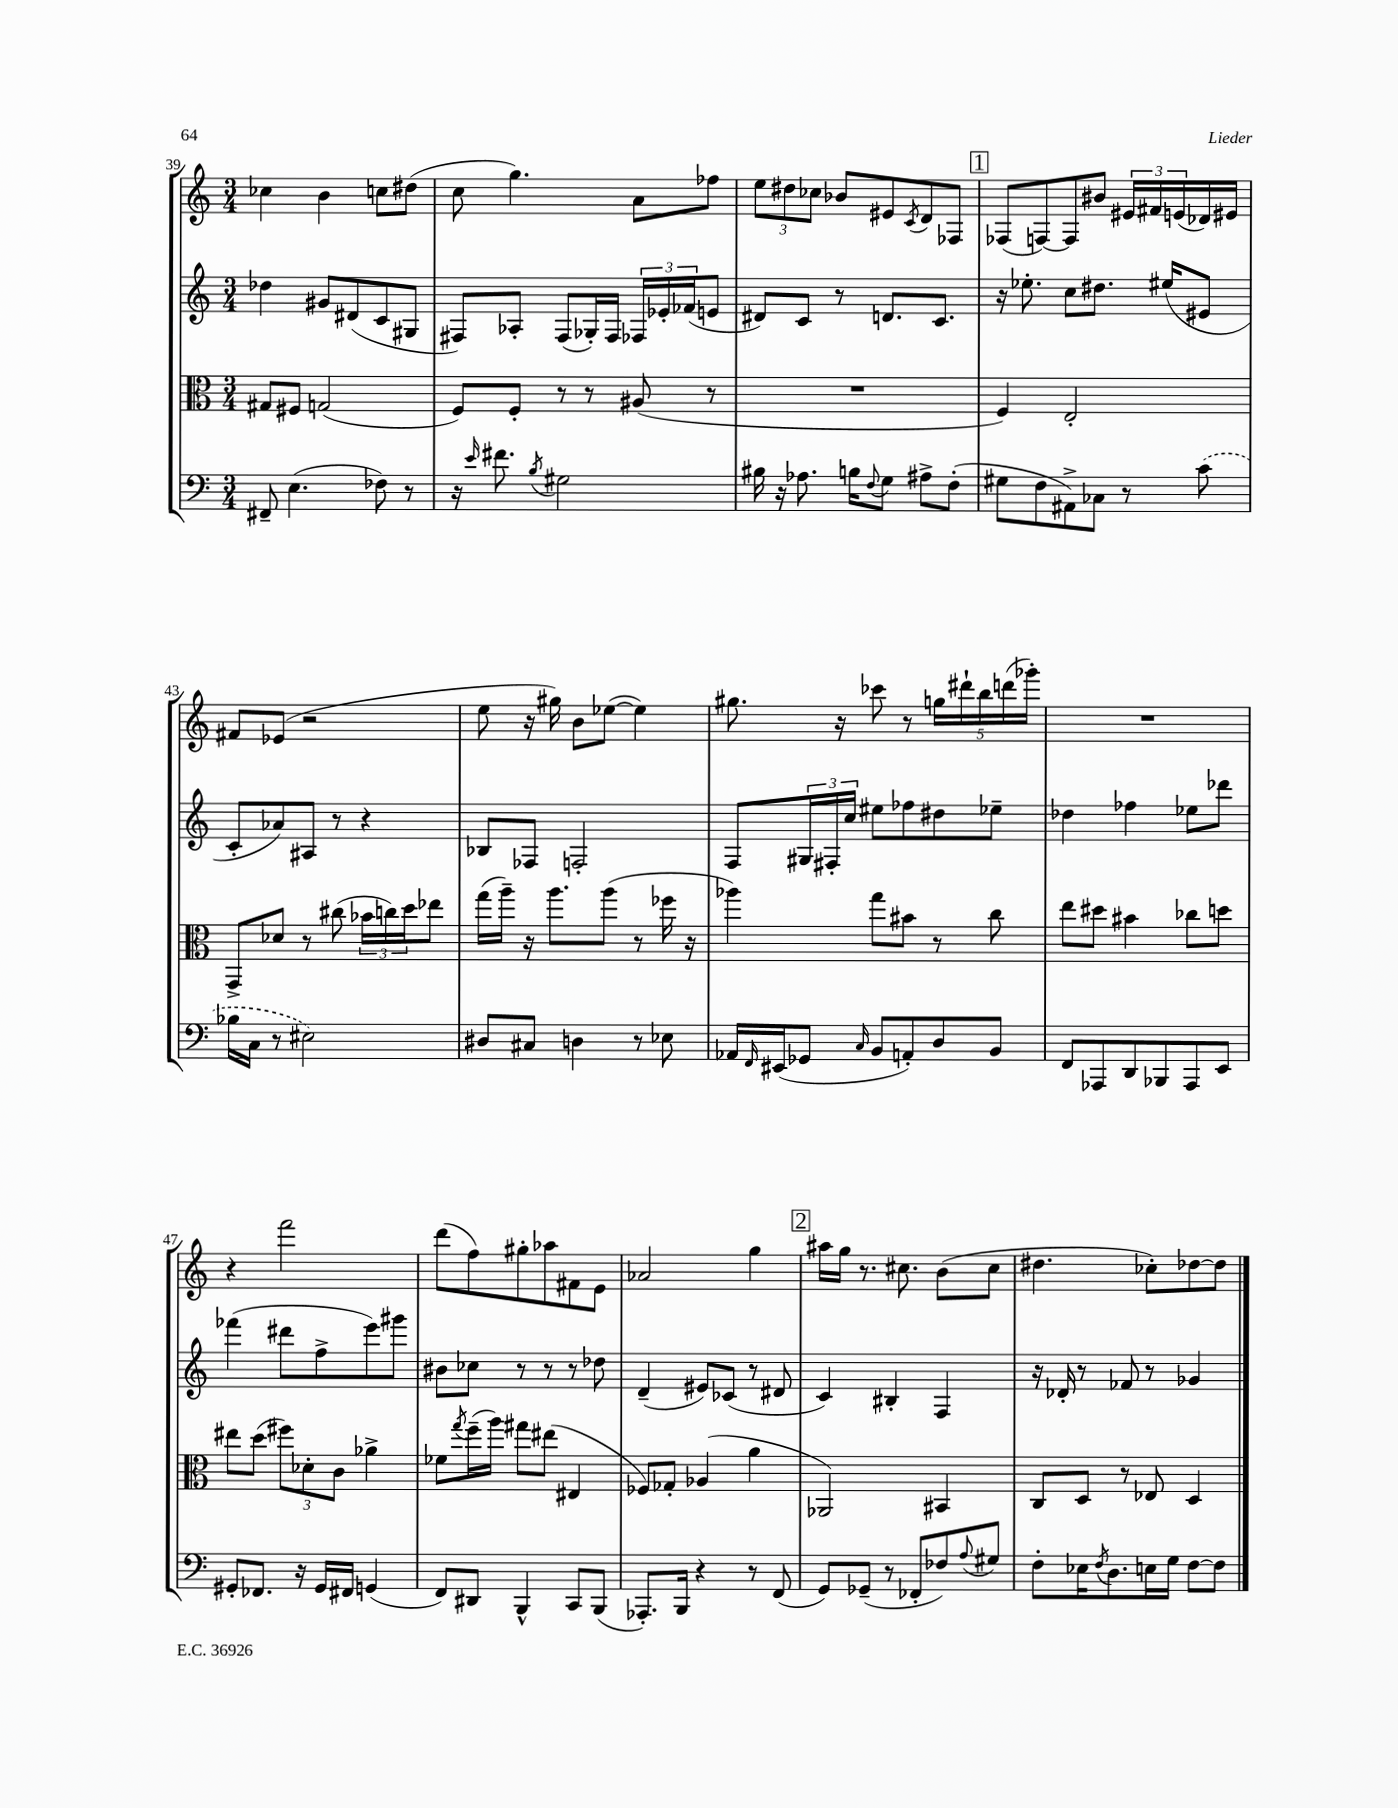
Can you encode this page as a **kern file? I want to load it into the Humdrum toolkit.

**kern	**kern	**kern	**kern
*part4	*part3	*part2	*part1
*staff4	*staff3	*staff2	*staff1
*clefF4	*clefC3	*clefG2	*clefG2
*k[]	*k[]	*k[]	*k[]
*M3/4	*M3/4	*M3/4	*M3/4
=39	=39	=39	=39
8FF#X~/	8G#X/L	4dd-X\	4cc-X\
(4.E\	8F#X/J	.	.
.	(2Gn/	8g#X/L	4b\
.	.	(8d#X/	.
8F-X\)	.	8c/	8ccn\L
8r	.	8G#X/J	(8dd#X\J
=40	=40	=40	=40
16r	8F/L)	8F#X/L)	8cc\
16qqe/	.	.	.
8.f#X\	.	.	.
.	8F'/J	8A-X'/J	4.gg\)
8qB/	.	.	.
2G#X\	8r	(8F#/L	.
.	8r	16G-X'/L)	.
.	.	16F#/JJ	.
.	(8A#X/	24F-X/LL	8a\L
.	.	24e-X'/	.
.	.	(24f-X/J	.
.	8r	8en/J	8ff-X\J
=41	=41	=41	=41
16B#X\	2.r	8d#X/L)	12ee\L
16r	.	.	.
.	.	.	12dd#X\
8.A-X\	.	8c/J	.
.	.	.	12cc-X\J
.	.	8r	8b-X/L
16Bn\KL	.	.	.
8qqF/	.	.	.
8G\J	.	8.dn/L	8e#X/
.	.	.	8qc/
8A#X^\L	.	.	8d/
.	.	8.c/J	.
(8F'\J	.	.	8F-X/J
!!LO:REH:place=s1:t=1
=42	=42	=42	=42
8G#X\L	4F/)	16r	(8F-X/L
.	.	8.ee-X'\	.
8F\	.	.	[8Fn/)
8AA#X^\)	2E'/	8cc\L	8F/]
8C-X\J	.	8.dd#X\J	8b#X/J
8r	.	.	24e#X/LL
.	.	.	24f#X/
.	.	(16ee#X/KL	.
.	.	.	(24en/
(8c\	.	8e#X/J	16d-X/)
.	.	.	16e#X/JJ
!!LO:LB:g=z
=43	=43	=43	=43
16B-X\LL	8GG^/L	8c'/L	8f#X/L
16C\JJ	.	.	.
8r	8d-X/J	8a-X/)	(8e-X/J
2E#X\)	8r	8A#X/J	2r
.	(8cc#X\	8r	.
.	24b-X\LL	4r	.
.	24ccn\)	.	.
.	24dd\J	.	.
.	8ee-X\J	.	.
=44	=44	=44	=44
8D#X/L	(16gg\LL	8B-X/L	8ee\
.	16aa~\JJ)	.	.
8C#X/J	16r	8F-X/J	16r
.	8.aa\L	.	16gg#X\)
4Dn\	.	2Fn'/	8b\L
.	(8aa\J	.	([8ee-X\J
8r	8r	.	4ee-\])
8E-X\	16ff-X\	.	.
.	16r	.	.
=45	=45	=45	=45
16AA-X/LL	4aa-X\)	8F/L	8.gg#X\
16qqFF/	.	.	.
(16EE#X/J	.	.	.
8GG-X/J	.	24G#X/L	.
.	.	24F#X'/	.
.	.	.	16r
.	.	24cc/JJ	.
16qqC/	.	.	.
8BB/L	8gg\L	8ee#X\L	8ccc-X\
8AAn'/)	8b#X\J	8ff-X\	8r
8D/	8r	8dd#X\	20ggn\LL
.	.	.	20ddd#X`\
.	.	.	20bb\
8BB/J	8cc\	8ee-X~\J	.
.	.	.	(20dddn\
.	.	.	20ggg-X'\JJ)
=46	=46	=46	=46
8FF/L	8ee\L	4dd-X\	2.r
8AAA-X/	8dd#X\J	.	.
8DD/	4b#X\	4ff-X\	.
8BBB-X/	.	.	.
8AAA-/	8cc-X\L	8ee-X\L	.
8EE/J	8ddn\J	8ddd-X\J	.
!!LO:LB:g=z
=47	=47	=47	=47
8GG#X'/L	8ee#X\L	(4fff-X\	4r
8.FF-X/J	(8dd\J	.	.
.	12ff#X\L)	8ddd#X\L	2fff\
16r	.	.	.
.	12d-X'\	.	.
16GG#/LL	.	8ff^\	.
.	12c\J	.	.
16FF#X/JJ	.	.	.
(4GGn/	4a-X^\	8eee\)	.
.	.	8ggg#X\J	.
=48	=48	=48	=48
8FF/L)	8f-X\L	8b#X\L	(8ddd\L
.	8qgg/	.	.
8DD#X/J	(16ff~\L	8cc-X\J	8ff\)
.	16aa\JJ)	.	.
4BBB^^/	8gg#X\L	8r	8gg#X'\
.	(8ee#X\J	8r	8aa-X\
8CC/L	4E#X/	8r	8f#X\
(8BBB/J	.	8dd-X\	8e\J
=49	=49	=49	=49
8.AAA-X'/L)	8F-X/L)	(4d~/	2a-X/
.	8G-X'/J	.	.
16BBB/Jk	.	.	.
4r	(4A-X/	8e#X/L)	.
.	.	(8c-X/J	.
8r	4a\	8r	4gg\
(8FF/	.	8d#X/	.
!!LO:REH:place=s1:t=2
=50	=50	=50	=50
8GG/L)	2AA-X/)	4c/)	16aa#X\LL
.	.	.	16gg\JJ
(8GG-X~/J	.	.	8.r
8r	.	4B#X'/	.
.	.	.	8.cc#X\
8FF-X'/L	.	.	.
8F-X/)	4BB#X/	4F/	(8b\L
8qqA/	.	.	.
8G#X/J	.	.	8cc#\J
=51	=51	=51	=51
8F'\L	8C/L	16r	4.dd#X\
.	.	16d-X'/	.
16E-X\K	8D/J	8r	.
8qF/	.	.	.
8.D\	.	.	.
.	8r	8f-X/	.
16En\L	8E-X/	8r	8cc-X'\L)
16G\JJ	.	.	.
[8F\L	4D/	4g-X/	[8dd-X\
8F\J]	.	.	8dd-\J]
==	==	==	==
*-	*-	*-	*-
